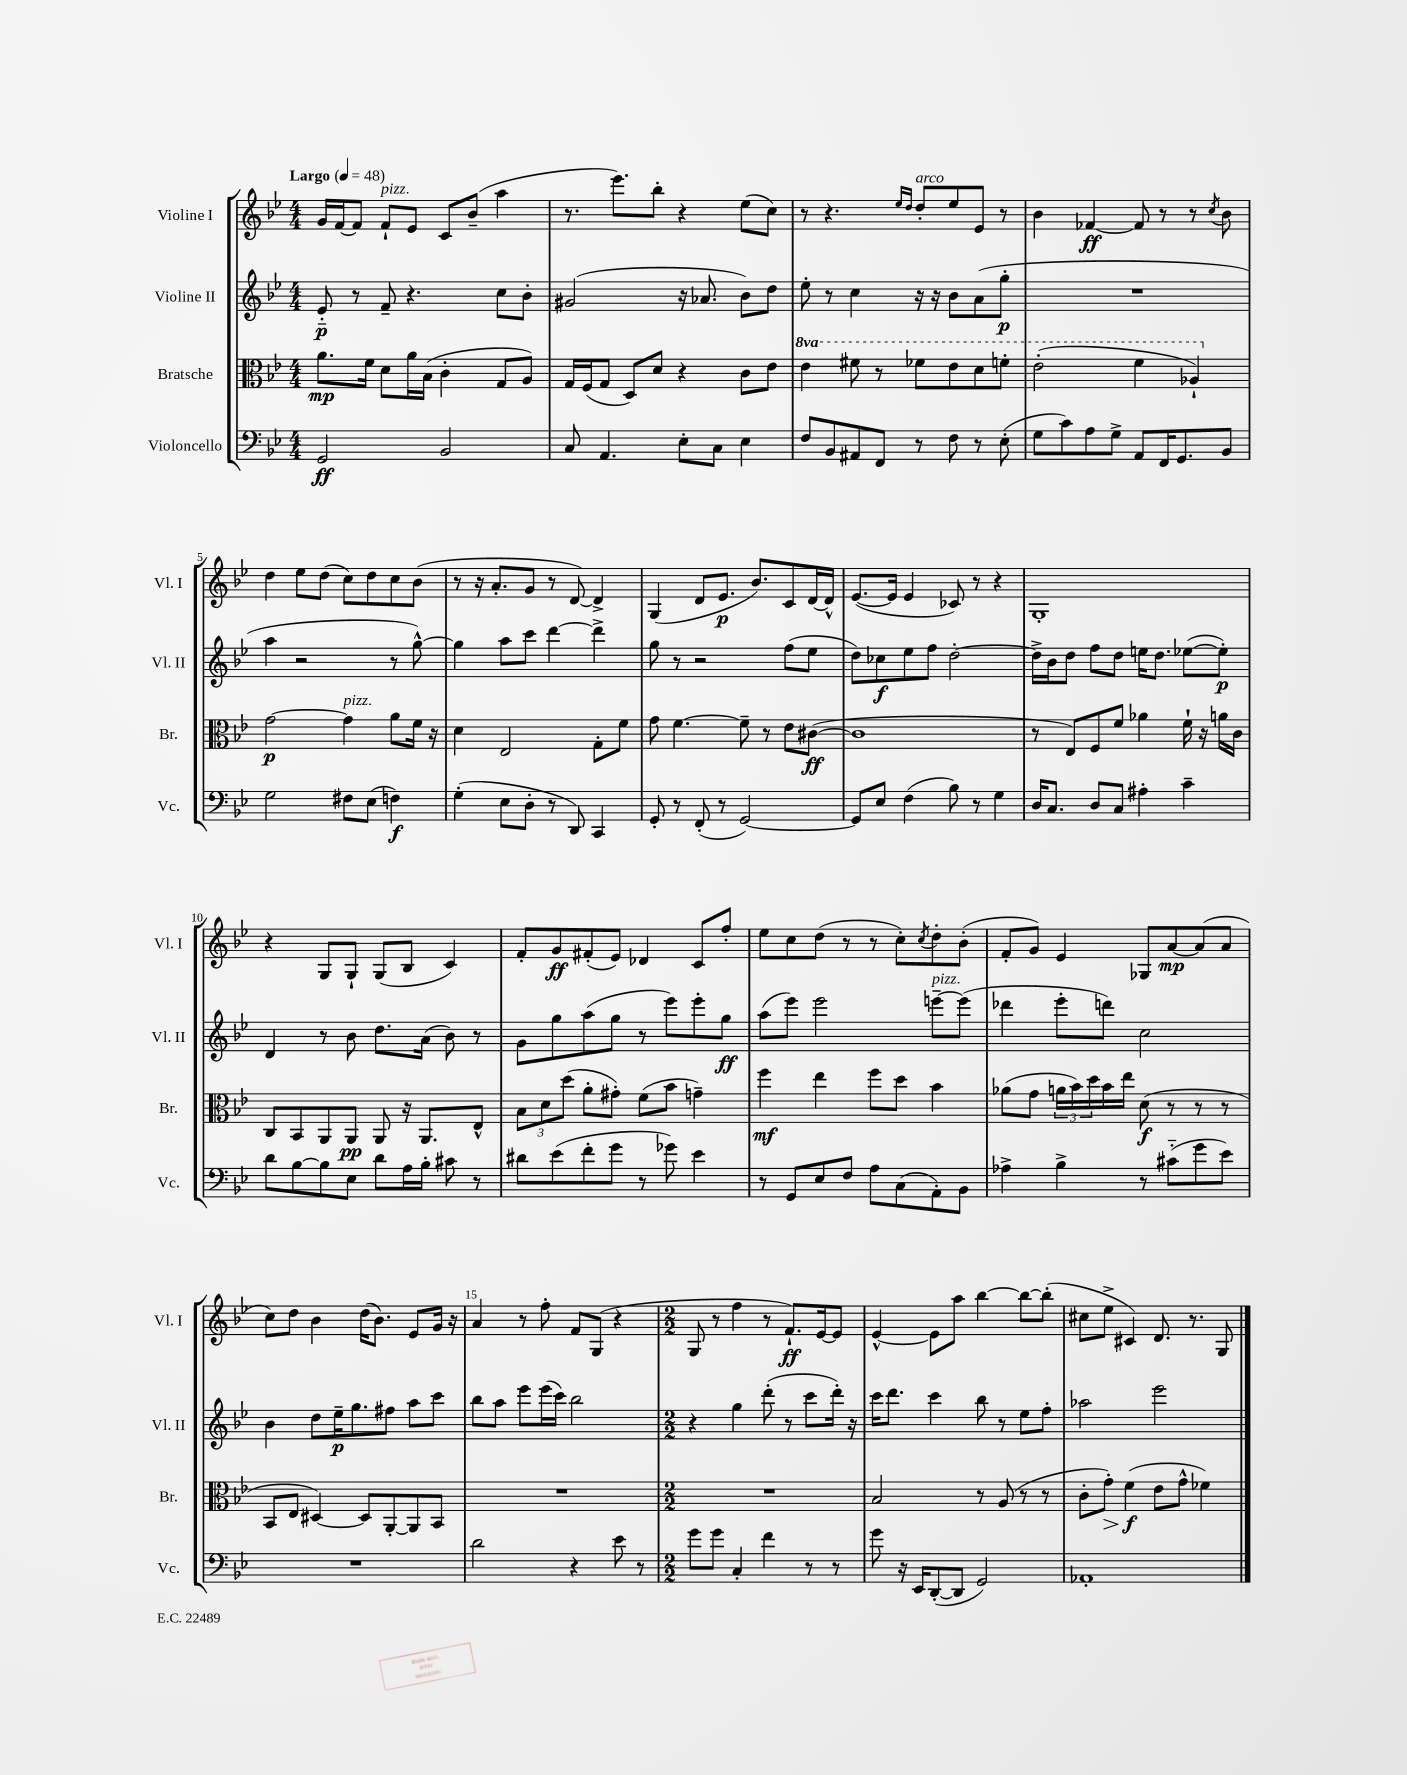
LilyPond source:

<<
\new StaffGroup <<
\new Staff = "s0" \with { instrumentName = "Violine I" shortInstrumentName = "Vl. I" } {
    \clef treble \key bes \major \numericTimeSignature \time 4/4 \tempo "Largo" 4 = 48
    g'16 f'16~ f'8 f'8-!^\markup { \italic "pizz." } ees'8 c'8 bes'8--( a''4 |
    r8. ees'''8.) bes''8-. r4 ees''8( c''8) |
    r8 r4. \grace { ees''16 d''16 } d''8-.^\markup { \italic "arco" } ees''8 ees'8 r8 |
    bes'4 fes'4~\ff fes'8 r8 r8 \acciaccatura { c''8 } bes'8 |
    d''4 ees''8 d''8( c''8) d''8 c''8 bes'8( |
    r8 r16 a'8.-. g'8 r8 d'8~) d'4-> |
    g4( d'8 ees'8.\p bes'8.) c'8 d'16~ d'16-^ |
    ees'8.~( ees'16 ees'4 ces'8) r8 r4 |
    g1-. |
    r4 g8 g8-! g8( bes8 c'4) |
    f'8-. g'8\ff fis'8-.( ees'8) des'4 c'8 f''8-. |
    ees''8 c''8 d''8( r8 r8 c''8-.) \acciaccatura { c''8 } d''8-. bes'8-.( |
    f'8-. g'8) ees'4 ges8 a'8~\mp a'8( a'8 |
    c''8) d''8 bes'4 d''16( bes'8.) ees'8 g'16 r16 |
    a'4 r8 f''8-. f'8 g8( r4 |
    \numericTimeSignature \time 2/2 g8 r8 f''4 r8 f'8.-!\ff) ees'16~ ees'8 |
    ees'4~-^ ees'8 a''8 bes''4~ bes''8~ bes''8-.( |
    cis''8 ees''8-> cis'4) d'8. r8. g8 \bar "|." |
}
\new Staff = "s1" \with { instrumentName = "Violine II" shortInstrumentName = "Vl. II" } {
    \clef treble \key bes \major \numericTimeSignature \time 4/4
    ees'8-_\p r8 f'8-- r4. c''8 bes'8-. |
    gis'2( r16 aes'8. bes'8) d''8 |
    ees''8-. r8 c''4 r16 r16 bes'8 a'8( g''8-.\p |
    R1 |
    a''4 r2 r8 g''8~-^) |
    g''4 a''8 c'''8 d'''4~ d'''4-> |
    g''8 r8 r2 f''8( ees''8 |
    d''8) ces''8\f ees''8 f''8 d''2~-. |
    d''16-> bes'16 d''8 f''8 d''8 e''16 d''8. ees''8~( ees''8-.\p) |
    d'4 r8 bes'8 d''8. a'16( bes'8) r8 |
    g'8 g''8 a''8( g''8 r8 ees'''8) ees'''8-. g''8\ff |
    a''8( ees'''8) ees'''2 e'''8~--^\markup { \italic "pizz." } e'''8( |
    des'''4 ees'''8-. d'''8) c''2 |
    bes'4 d''8 ees''16--\p g''8. fis''8 a''8 c'''8 |
    bes''8 a''8 ees'''8 ees'''16( c'''16) bes''2 |
    \numericTimeSignature \time 2/2 r4 g''4 d'''8-.( r8 c'''8 d'''16-.) r16 |
    c'''16 d'''8. c'''4 bes''8 r8 ees''8 f''8-. |
    aes''2 ees'''2 \bar "|." |
}
\new Staff = "s2" \with { instrumentName = "Bratsche" shortInstrumentName = "Br." } {
    \clef alto \key bes \major \numericTimeSignature \time 4/4 \set Staff.ottavationMarkups = #ottavation-simple-ordinals
    a'8.\mp f'16 d'8 a'16 bes16( c'4-. g8 a8) |
    g16 f16( g8 d8) d'8 r4 c'8 ees'8 |
    \ottava #1 ees''4 fis''8 r8 fes''8 ees''8 d''8 f''8-. |
    ees''2-.( f''4 aes'4-!) \ottava #0 |
    g'2~\p g'4^\markup { \italic "pizz." } a'8 f'16 r16 |
    d'4 ees2 g8-. f'8 |
    g'8 f'4.~ f'8-- r8 ees'8 cis'8~\ff( |
    cis'1 |
    r8 ees8) f8 f'8 aes'4 f'16-! r16 a'16 c'16 |
    c8 bes,8 a,8 a,8\pp a,8 r16 a,8. ees8-^ |
    \tuplet 3/2 { bes8 d'8 d''8( } a'8-. gis'8-.) f'8( bes'8 g'4--) |
    f''4\mf ees''4 f''8 d''8 bes'4 |
    aes'8( g'8 \tuplet 3/2 { a'16 bes'16) d''16 } bes'16 ees''16 d'8\f( r8 r8 r8 |
    bes,8 ees8 dis4~) dis8 a,8~-. a,8 bes,8 |
    R1 |
    \numericTimeSignature \time 2/2 R1 |
    bes2 r8 a8( r8 r8 |
    c'8-. g'8-.\>) f'4\f\!( ees'8 g'8-^ fes'4) \bar "|." |
}
\new Staff = "s3" \with { instrumentName = "Violoncello" shortInstrumentName = "Vc." } {
    \clef bass \key bes \major \numericTimeSignature \time 4/4
    g,2\ff bes,2 |
    c8 a,4. ees8-. c8 ees4 |
    f8 bes,8 ais,8 f,8 r8 f8 r8 ees8-.( |
    g8 c'8) a8 g8-> a,8 f,16 g,8. bes,8 |
    g2 fis8 ees8( f4\f) |
    g4-.( ees8 d8-. r8 d,8) c,4 |
    g,8-. r8 f,8-.( r8 g,2~) |
    g,8 ees8 f4( bes8) r8 g4 |
    d16 c8. d8 c8 ais4-. c'4-- |
    d'8 bes8~ bes8 ees8 d'8 a16 bes16-. cis'8 r8 |
    dis'8 ees'8( f'8-. g'8 r8 ges'8) ees'4 |
    r8 g,8 ees8 f8 a8 c8( a,8-.) bes,8 |
    aes4-> bes4-> r8 cis'8-_( g'8 ees'8) |
    R1 |
    d'2 r4 ees'8 r8 |
    \numericTimeSignature \time 2/2 g'8 g'8 c4-. f'4 r8 r8 |
    g'8 r16 ees,16 d,8~-.( d,8 g,2) |
    aes,1-. \bar "|." |
}
>>
>>
\layout { \context { \Score \override BarNumber.break-visibility = ##(#f #t #t) barNumberVisibility = #(every-nth-bar-number-visible 5) } }
